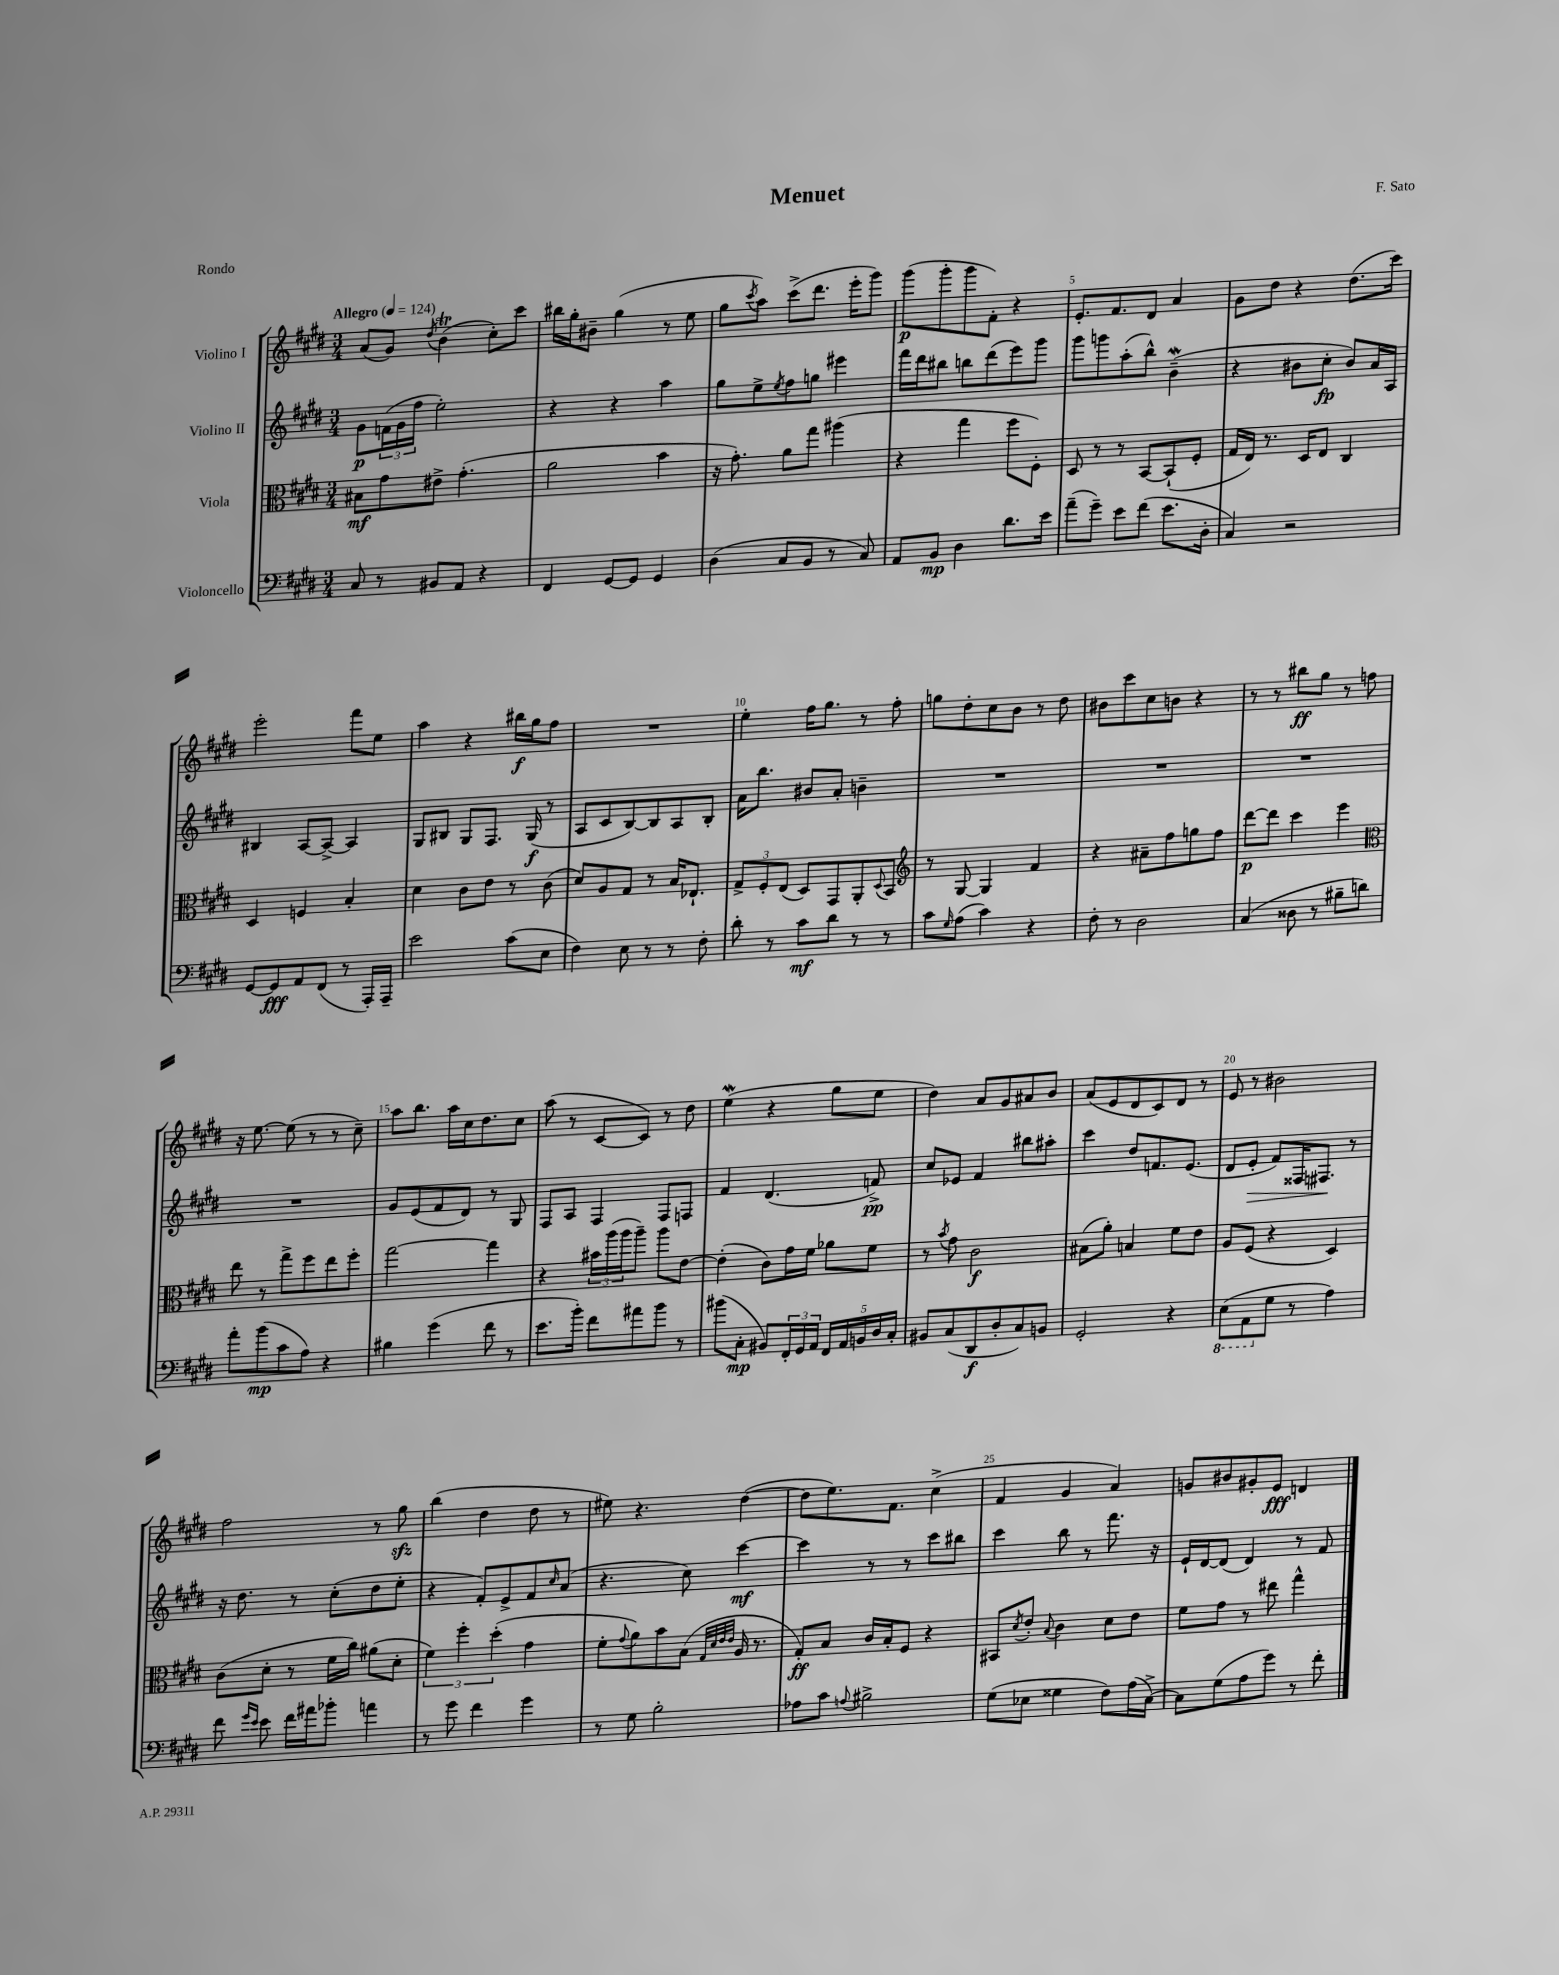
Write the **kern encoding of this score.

**kern	**kern	**kern	**kern
*staff4	*staff3	*staff2	*staff1
*clefF4	*clefC3	*clefG2	*clefG2
*k[f#c#g#d#]	*k[f#c#g#d#]	*k[f#c#g#d#]	*k[f#c#g#d#]
*M3/4	*M3/4	*M3/4	*M3/4
*MM124	*MM124	*MM124	*MM124
8C#	8B#	8g#	(8a
8r	8g#	(24f	8g#)
.	.	24g#	.
.	.	24ff#	.
.	.	.	8qdd#
8BB#	8e#^	2ee')	(4b
8AA	(4.g#'	.	.
4r	.	.	8cc#')
.	.	.	8ccc#
=	=	=	=
4FF#	2a	4r	16bb#
.	.	.	16gg#'
.	.	.	8b#~
[8GG#	.	4r	(4gg#
8GG#]	.	.	.
4GG#	4b	4aa	8r
.	.	.	8ee
=	=	=	=
(4D#	16r	8gg#	8gg#
.	8.g#')	.	.
.	.	.	8qccc#
.	.	8ee^	8aa)
.	.	8qee	.
8C#	8a	8ff#	(8ccc#^
8BB	8gg#	8gg	8.ddd#
8r	(4aa#	4eee#	.
.	.	.	16eee'
8C#)	.	.	8ggg#)
=	=	=	=
8AA	4r	16fff#	(8ggg#
.	.	16ddd#	.
8BB	.	8bb#	8ggg#'
4D#	4gg#	8bb	8ggg#
.	.	(8ddd#	8f#')
8.d#	8ff#	8eee)	4r
.	8F#')	8ggg#	.
16e	.	.	.
=	=	=	=
(8a~	8D#	8ggg#	8.e'
8g#~)	8r	8ggg	.
.	.	.	8.f#
8e	8r	(8aa'	.
(8f#	[8BB	8bb^^)	8d#
8.e	(8BB`]	(4b~	4a
.	8F#'	.	.
16D#'	.	.	.
=	=	=	=
4C#)	16G#	4r	8g#
.	16E)	.	.
.	8.r	.	8dd#
2r	.	8b#	4r
.	16D#	.	.
.	8E	8cc#'	.
.	4C#	8b#)	(8.dd#
.	.	16a	.
.	.	16A	16ccc#)
=	=	=	=
[8GG#	4D#	4B#	2eee'
8GG#]	.	.	.
8AA	4F	[8A	.
(8FF#	.	8A^_	.
8r	4B'	4A]	8fff#
16AAA')	.	.	8ee
16AAA~	.	.	.
=	=	=	=
2e	4d#	8G#	4aa
.	.	8B#	.
.	8c#	8G#	4r
.	8e	8.F#	.
(8c#	8r	.	16bb#
.	.	(16G#	16gg#
8E	(8c#	8r	8ff#
=	=	=	=
4F#)	8d#)	8A	2.r
.	8A	8c#	.
8E	8G#	[8B)	.
8r	8r	8B]	.
8r	16B	8A	.
.	8.E-`	.	.
8F#'	.	8B'	.
=	=	=	=
8d#'	12G#^	16a	4ee'
.	.	8.bb	.
.	12F#'	.	.
8r	.	.	.
.	(12E	.	.
8c#	8D#)	8b#	16ff#
.	.	.	8.gg#
8d#	8GG#	8a'	.
8r	8AA'	4b~	8r
.	8qqD#	.	.
8r	8BB	.	8ff#'
=	=	=	=
*	*clefG2	*	*
8c#	8r	2.r	8gg
16qqG#	.	.	.
(8A	[8G#	.	8dd#'
4c#)	4G#]	.	8cc#
.	.	.	8b
4r	4f#	.	8r
.	.	.	8dd#
=	=	=	=
8F#'	4r	2.r	8b#
8r	.	.	8ccc#
2D#	8a#~	.	8cc#
.	8ff#	.	8b
.	8gg	.	4r
.	8ff#	.	.
=	=	=	=
(4C#	[8ddd#	2.r	8r
.	8ddd#]	.	8r
8D##	4ccc#	.	8bb#
8r	.	.	8gg#
8B#~	4eee	.	8r
8d)	.	.	8ff
=	=	=	=
*	*clefC3	*	*
8a'	8ee	2.r	16r
.	.	.	[8.ee
(8b	8r	.	.
8c#	8gg#^	.	(8ee]
8A)	8ff#	.	8r
4r	8ee	.	8r
.	8ff#'	.	8cc#~)
=	=	=	=
4B#	[2gg#	8g#	8aa
.	.	(8e	8.bb
(4g#	.	8f#	.
.	.	.	16aa
.	.	8d#)	16cc#
.	.	.	8.dd#
8f#	4gg#]	8r	.
8r	.	8G#	8cc#
=	=	=	=
8.e	4r	8F#	(8aa
.	.	8A	8r
16b')	.	.	.
8f#	24b#	4F#	[8c#
.	(24aa	.	.
.	24aa	.	.
8a#	8aa~)	.	8c#])
8b	8aa	8F#	8r
8r	[8e	8F	8dd#
=	=	=	=
(8b#	(4e']	4f#	(4ee
8C#'	.	.	.
8BB#)	8c#)	(4.d#	4r
24FF#'	16g#	.	.
24GG#	.	.	.
.	16f#	.	.
24AA	.	.	.
20FF#	8a-	.	8gg#
20AA	.	.	.
20BB	.	.	.
.	8f#	8f^)	8ee
20D#	.	.	.
20C#'	.	.	.
=	=	=	=
8BB#	8r	8cc#	4dd#)
.	8qb	.	.
(8C#	8g#	8e-	.
8DD#	2c#	4f#	8a
8D#'	.	.	8g#
8C#)	.	8bb#	8a#
8BB	.	8aa#'	8b
=	=	=	=
2GG#'	(8B#	4ccc#	(8a
.	8a')	.	8e
.	4B	8dd#	8d#
.	.	8.f	8c#)
4r	8f#	.	8d#
.	.	(8.e	.
.	8e	.	8r
=	=	=	=
(8EE	8A	8d#	8e
8AAA	(8F#	8e'	8r
8G#	4r	8f#)	2b#
8r	.	16F##	.
.	.	8.F#	.
4A)	4D#)	.	.
.	.	8r	.
=	=	=	=
8f#	(8c#	16r	2ff#
.	.	8.dd#	.
16qqg#	.	.	.
16qqe	.	.	.
8e	8d#'	.	.
16f#	8r	8r	.
16a#	.	.	.
8b-'	16f#	(8cc#'	.
.	16cc#)	.	.
4a	(8a#	8dd#	8r
.	8d#'	8ee'	8gg#
=	=	=	=
8r	6f#)	4r	(4bb
8g#	.	.	.
.	6ff#'	.	.
4f#	.	8f#')	4dd#
.	(6dd#'	.	.
.	.	8e^	.
4g#	4g#	8f#	8dd#
.	.	16qqcc#	.
.	.	(8a	8r
=	=	=	=
8r	8f#'	4.r	8ee#)
.	8qqg#	.	.
8G#	8a)	.	4.r
2B'	8b	.	.
.	(8B	8cc#)	.
.	32qqG#	.	.
.	32qqd#	.	.
.	32qqe	.	.
.	32qqe	.	.
.	16A	[4ccc#	([4dd#
.	8.r	.	.
=	=	=	=
8A-	8G#')	4ccc#]	8dd#]
8c#	8B	.	8.ee)
8qqA	.	.	.
2B#^	16c#	8r	.
.	16B'	.	8.f#
.	8F#	8r	.
.	4r	8ccc#	(4cc#^
.	.	8bb#	.
=	=	=	=
(8G#	8BB#	4ccc#	4f#
.	8qd#	.	.
8E-	8e'	.	.
.	8qqB	.	.
4G##	4c#	8bb	4g#
.	.	8r	.
8F#)	8d#	8.fff#	4a)
(16A	8e	.	.
[16C#^)	.	16r	.
=	=	=	=
8C#]	8f#	16e`	8g
.	.	[16d#	.
(8G#	8g#	(8d#]	8b#
8A	8r	4d#)	8g#'
8g#)	8ee#	.	8e
8r	4gg#^^	8r	4d
8f#'	.	8f#	.
==	==	==	==
*-	*-	*-	*-
